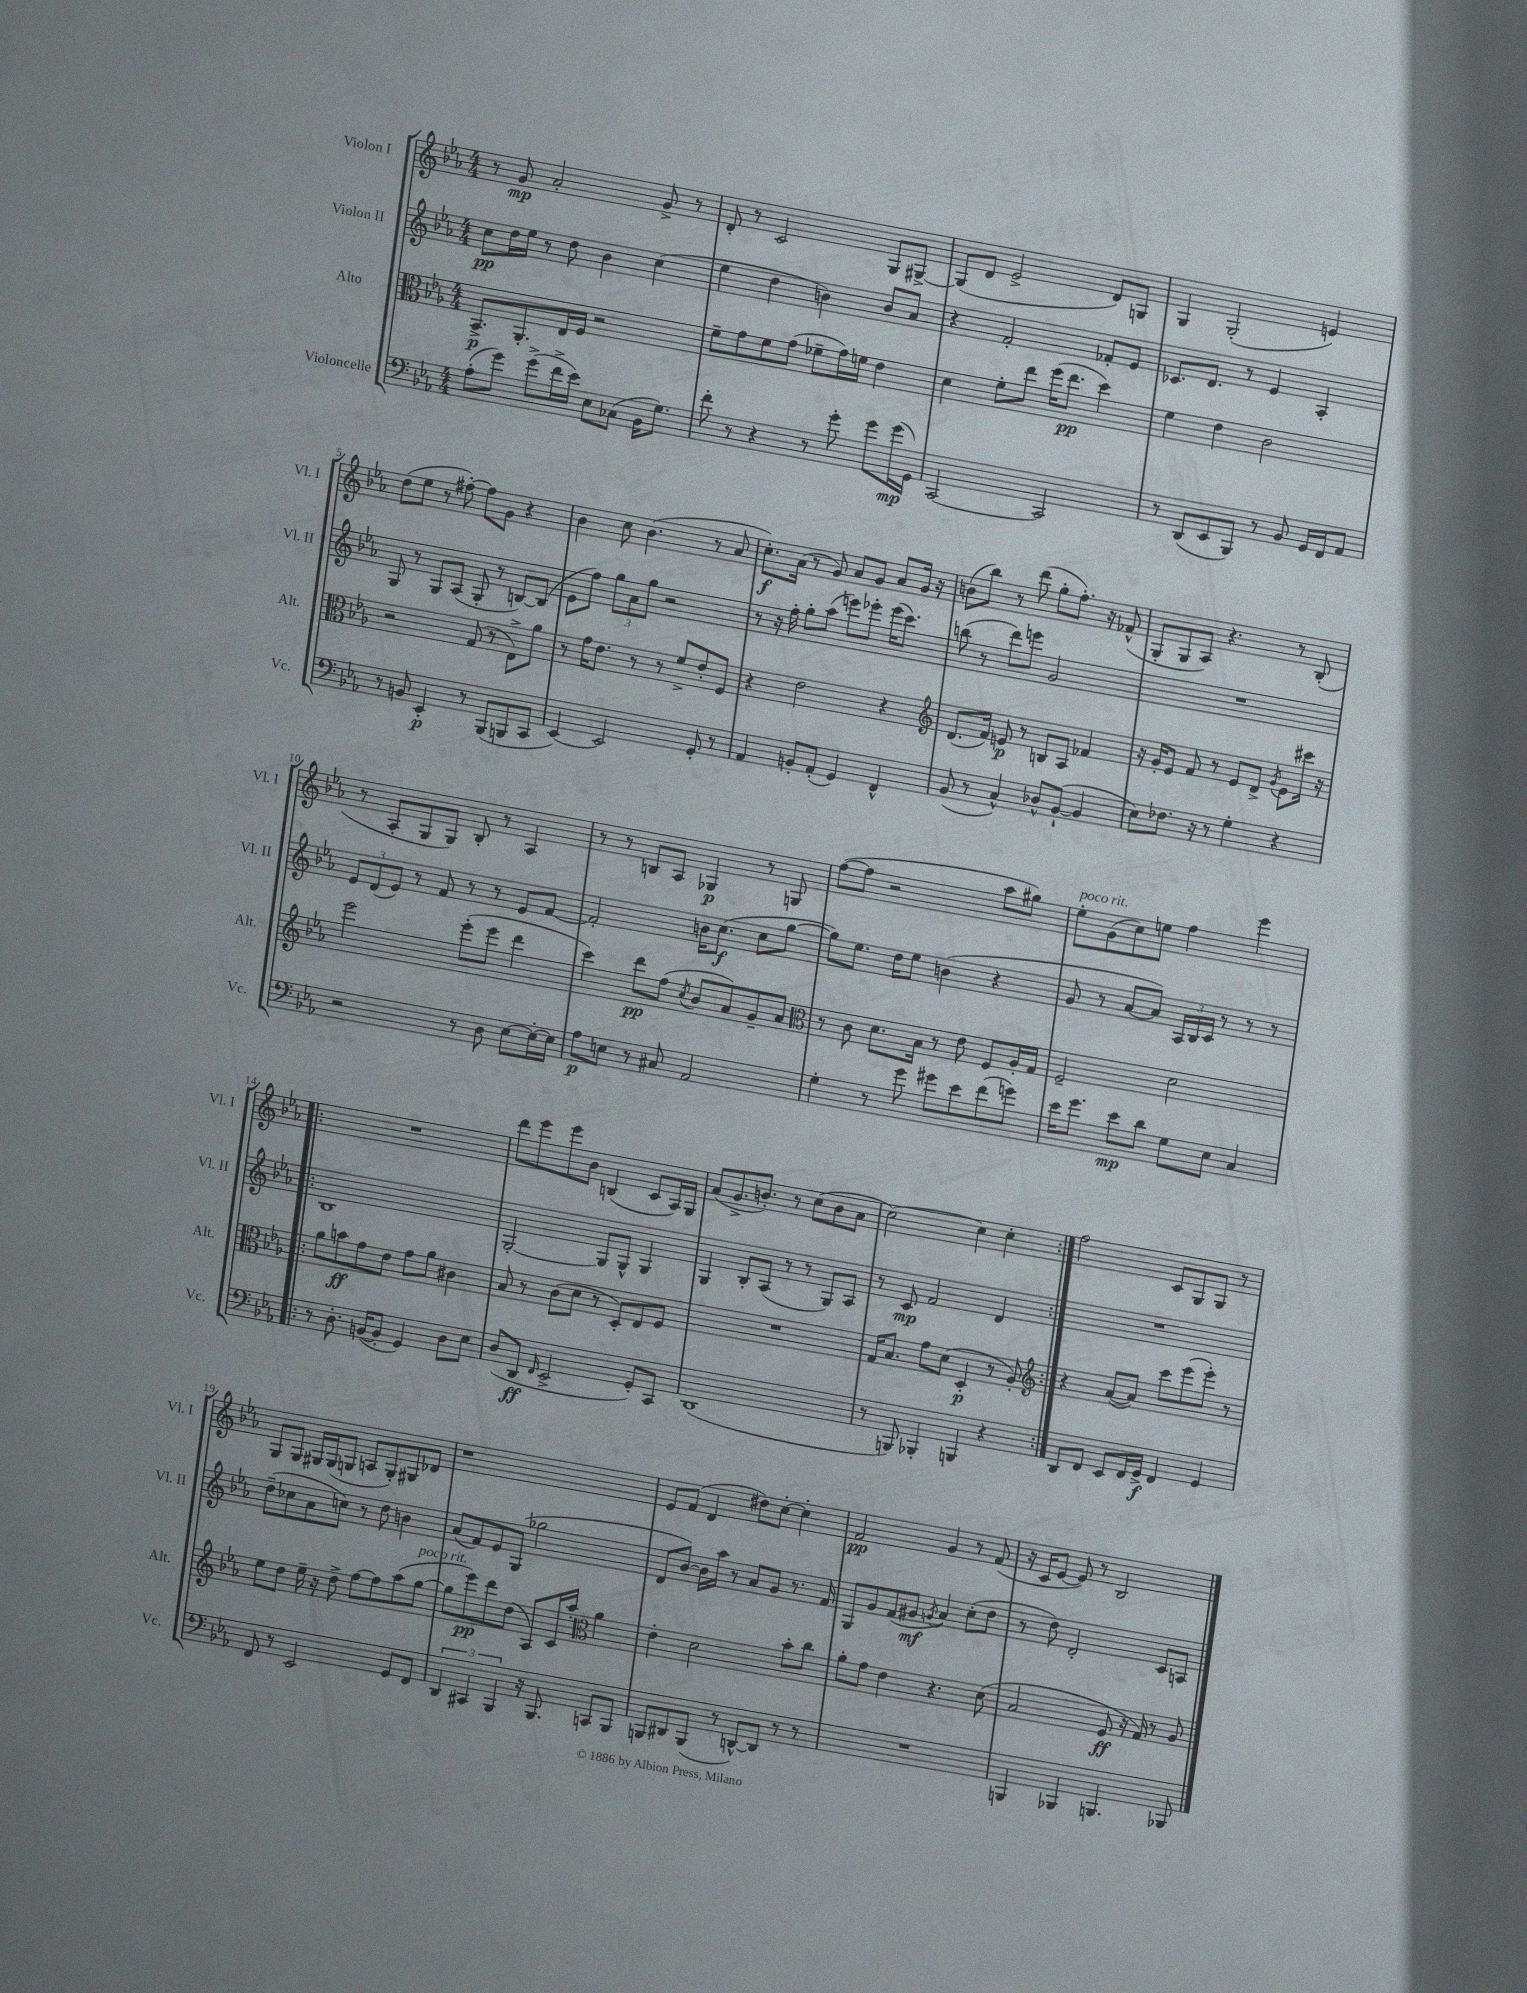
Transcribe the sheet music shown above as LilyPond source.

<<
\new StaffGroup <<
\new Staff = "s0" \with { instrumentName = "Violon I" shortInstrumentName = "Vl. I" } {
    \clef treble \key ees \major \numericTimeSignature \time 4/4
    r8 g'8\mp aes'2-. g'8-> r8 |
    d'8-. r8 c'2 g8 gis8~-> |
    gis8( d'8 ees'2-> d'8) g8 |
    g4 g2-.( e'4) |
    d''8( ees''8 r8 fis''8~-.) fis''8 g'8 r4 |
    bes'4 c''8 bes'4.( r8 aes'8 |
    c''8.-.\f) aes'16( r8 g'8) aes'8 g'8 aes'8 g'16 r16 |
    b'8( bes''8) r8 d'''8( g''8-. f''8.-.) r16 fes'8-^( |
    g8-. g8 aes8) r4. r8 bes8-.( |
    r8 aes8-. g8 g8) bes8-. r8 aes4 |
    r8 r8 b8 aes8 ges4\p r8 g8 |
    f''8~( f''8 r2 aes''8 gis''8) |
    ees''8-.^\markup { \italic "poco rit." } g'8( c''8) e''8 f''4 ees'''4 |
    \repeat volta 2 { R1 |
    d'''8 ees'''8 ees'''8 bes'8 b4( c'8 aes16) g16 |
    aes'8( g'8.-> b'8.-.) r8 c''8( b'8 aes'8 |
    c''2~) c''4 c''4-. | }
    f''2 c'8 g8 g8 r8 |
    g8 g8 gis16 gis16( g8 a8 g8-.) gis8 des'8 |
    r1 |
    ees'8 f'8( d'4 dis''8) c''8~-. c''4-. |
    f'2\pp g'4 r8 f'8( |
    r16 c'16 ees'8~ ees'8) r8 bes2 \bar "|." |
}
\new Staff = "s1" \with { instrumentName = "Violon II" shortInstrumentName = "Vl. II" } {
    \clef treble \key ees \major \numericTimeSignature \time 4/4
    c''8\pp d''16 ees''16 r8 d''8 bes'4 c''4( |
    ees''4 d''4 b'4) b'8 aes'8 |
    r4 f'2-. fes'8-. ees'8 |
    ces'8. d'8. r8 ees'4 aes4-. |
    g8 r8 g8 aes8( g8-. r8 b8~) b8( |
    ees'8 f''8) \tuplet 3/2 { g''8 aes'8 g''8 } r2 |
    r8 r16 f''16-. g''8-. aes''8( e'''8) ees'''8-. ees'''16( c'''8.) |
    b''8( r8 d'''8) e'''8 g'2 |
    R1 |
    \tuplet 3/2 { ees'8 d'8( ees'8) } r8 f'8 r8 r8 ees'8 f'8~ |
    f'2-. b'16 c''8.\f( c''8 g''8~ |
    g''8) ees''8. d''16 ees''8 b'4( r4 |
    g'8 r8 aes'8~ aes'8) \tuplet 3/2 { aes16 bes16 c'16 } r8 r8 r8 |
    \repeat volta 2 { bes1 |
    g2~-. g8 g8-^ g4 |
    g4 bes8-. aes8( r8 r8 g8) aes8 |
    r8 c'8\mp f'2 d'4 | }
    R1 |
    d''8--( ces''8 aes'8 c''8) r8 d''8 b'4 |
    aes'8( f'8) ees'8 g8( ges''2 |
    d'8 bes'8~) bes'16 aes''16 r8 aes'8 g'8 r8. f'16 |
    g8 g'8 f'8( gis'8\mf \acciaccatura { g'8 } aes'4) c''8-.( d''8 |
    r8 d''8) d'2-. c'8 a8 \bar "|." |
}
\new Staff = "s2" \with { instrumentName = "Alto" shortInstrumentName = "Alt." } {
    \clef alto \key ees \major \numericTimeSignature \time 4/4
    bes,8.->\p aes,8.-. ees16 f16 r2 |
    f'8-- g'8 f'8 g'8( fes'8-- g'16) f'16 ees'4 |
    d'4 f'8-. ees''8 f''16( ees''8.\pp d''4) |
    f'4 ees'4 c'2 |
    r2 g8( r8 ees8->) aes'8 |
    r8 g'16 ees'8. r8 r8 f'8-> ees'8-. f8 |
    r4 ees'2 r4 |
    \clef treble d'8.( f'16) e'8\p r8 b8 aes8 fes'4 |
    r16 g'16-. ees'8 f'8 r8 ees'8 d'8-> \acciaccatura { g'8 } ees'8 cis'''16 r16 |
    ees'''2 ees'''8-.( ees'''8 d'''4 |
    c'''4) d'''8\pp f''8( \acciaccatura { c''8 } bes'8 aes'8) g'8-- aes'8 |
    \clef alto r8 c'8 d'8. bes16 r8 ees'8 f8 aes16-. g16 |
    f2-- d'2 |
    \repeat volta 2 { aes'8 b'8\ff g'8 ees'8 g'8 aes'8 cis'4 |
    bes8 r8 c'8( d'8 r8 d8-.) ees8 f8 |
    R1 |
    g16 bes8. g'8 d'8( d4-.\p r8 aes8-.) | }
    \clef treble r4 aes'8~( aes'8) c'''8 ees'''8( ees'''8-.) r8 |
    ees''8 d''8 ees''16-- r16 d''8-> f''8~ f''8 aes''8( g''8~^\markup { \italic "poco rit." } |
    g''8 ees'''8\pp) d'''8 d''8( aes8) c'16 aes''16-. \clef alto aes'4 |
    ees'4-. d'2 bes'8-. c''8 |
    aes'8-. g'8 ees'4 r4. d'8( |
    bes2 f8\ff r16 g16) r8 aes8 \bar "|." |
}
\new Staff = "s3" \with { instrumentName = "Violoncelle" shortInstrumentName = "Vc." } {
    \clef bass \key ees \major \numericTimeSignature \time 4/4
    aes8-.( g'8) g'8->( f'16-> ees'16) ees8 ces8( bes,16 g8.) |
    f'8-. r8 r4 r8 g'8-. g'8 g'16\mp( g,16) |
    c,2~ c,2 |
    r8 d,8( ees,8 bes,,8) r8 bes,8 g,16 f,16 aes,8 |
    r8 b,8 ees,4-.\p r8 bes,,8( b,,8 c,8 |
    ees,4~) ees,2 g,8-. r8 |
    aes,4 b,8-. aes,8-.( g,4) f,4-^ |
    bes,8( r8 c4-^) des8-^ bes,8~-!( bes,4 |
    ees8) fes8. r16 r8 g4-. r4 |
    r2 r8 d8 ees8~ ees16~-. ees16 |
    aes8\p e8 r8 cis8 aes,2 |
    g4-. r8 g'8 gis'8 ees'8 f'8( g'8) |
    ees'16 g'8. ees'8\mp d'8 g8 ees8 c4 |
    \repeat volta 2 { r8 d8.-. b,16~( b,8-. g,4) d8 ees8 |
    d8( d,8\ff \grace { f,16 } ees,2-> g,8-.) c,8 |
    d,1( |
    r8 b,,8) bes,,4-. b,,4 r4 | }
    d,8 f,8 ees,8 f,16 g,16->\f f,4 g,4 |
    f,8 r8 ees,2 g,8 f,8 |
    \tuplet 3/2 { d,4 cis,4 bes,,4 } r16 bes,,8. c,8 bes,,8 |
    b,,8 dis,8 b,,8( r8 d,8~-^) d,8 r8 r8 |
    R1 |
    b,,4 bes,,4 b,,4. bes,,8 \bar "|." |
}
>>
>>
